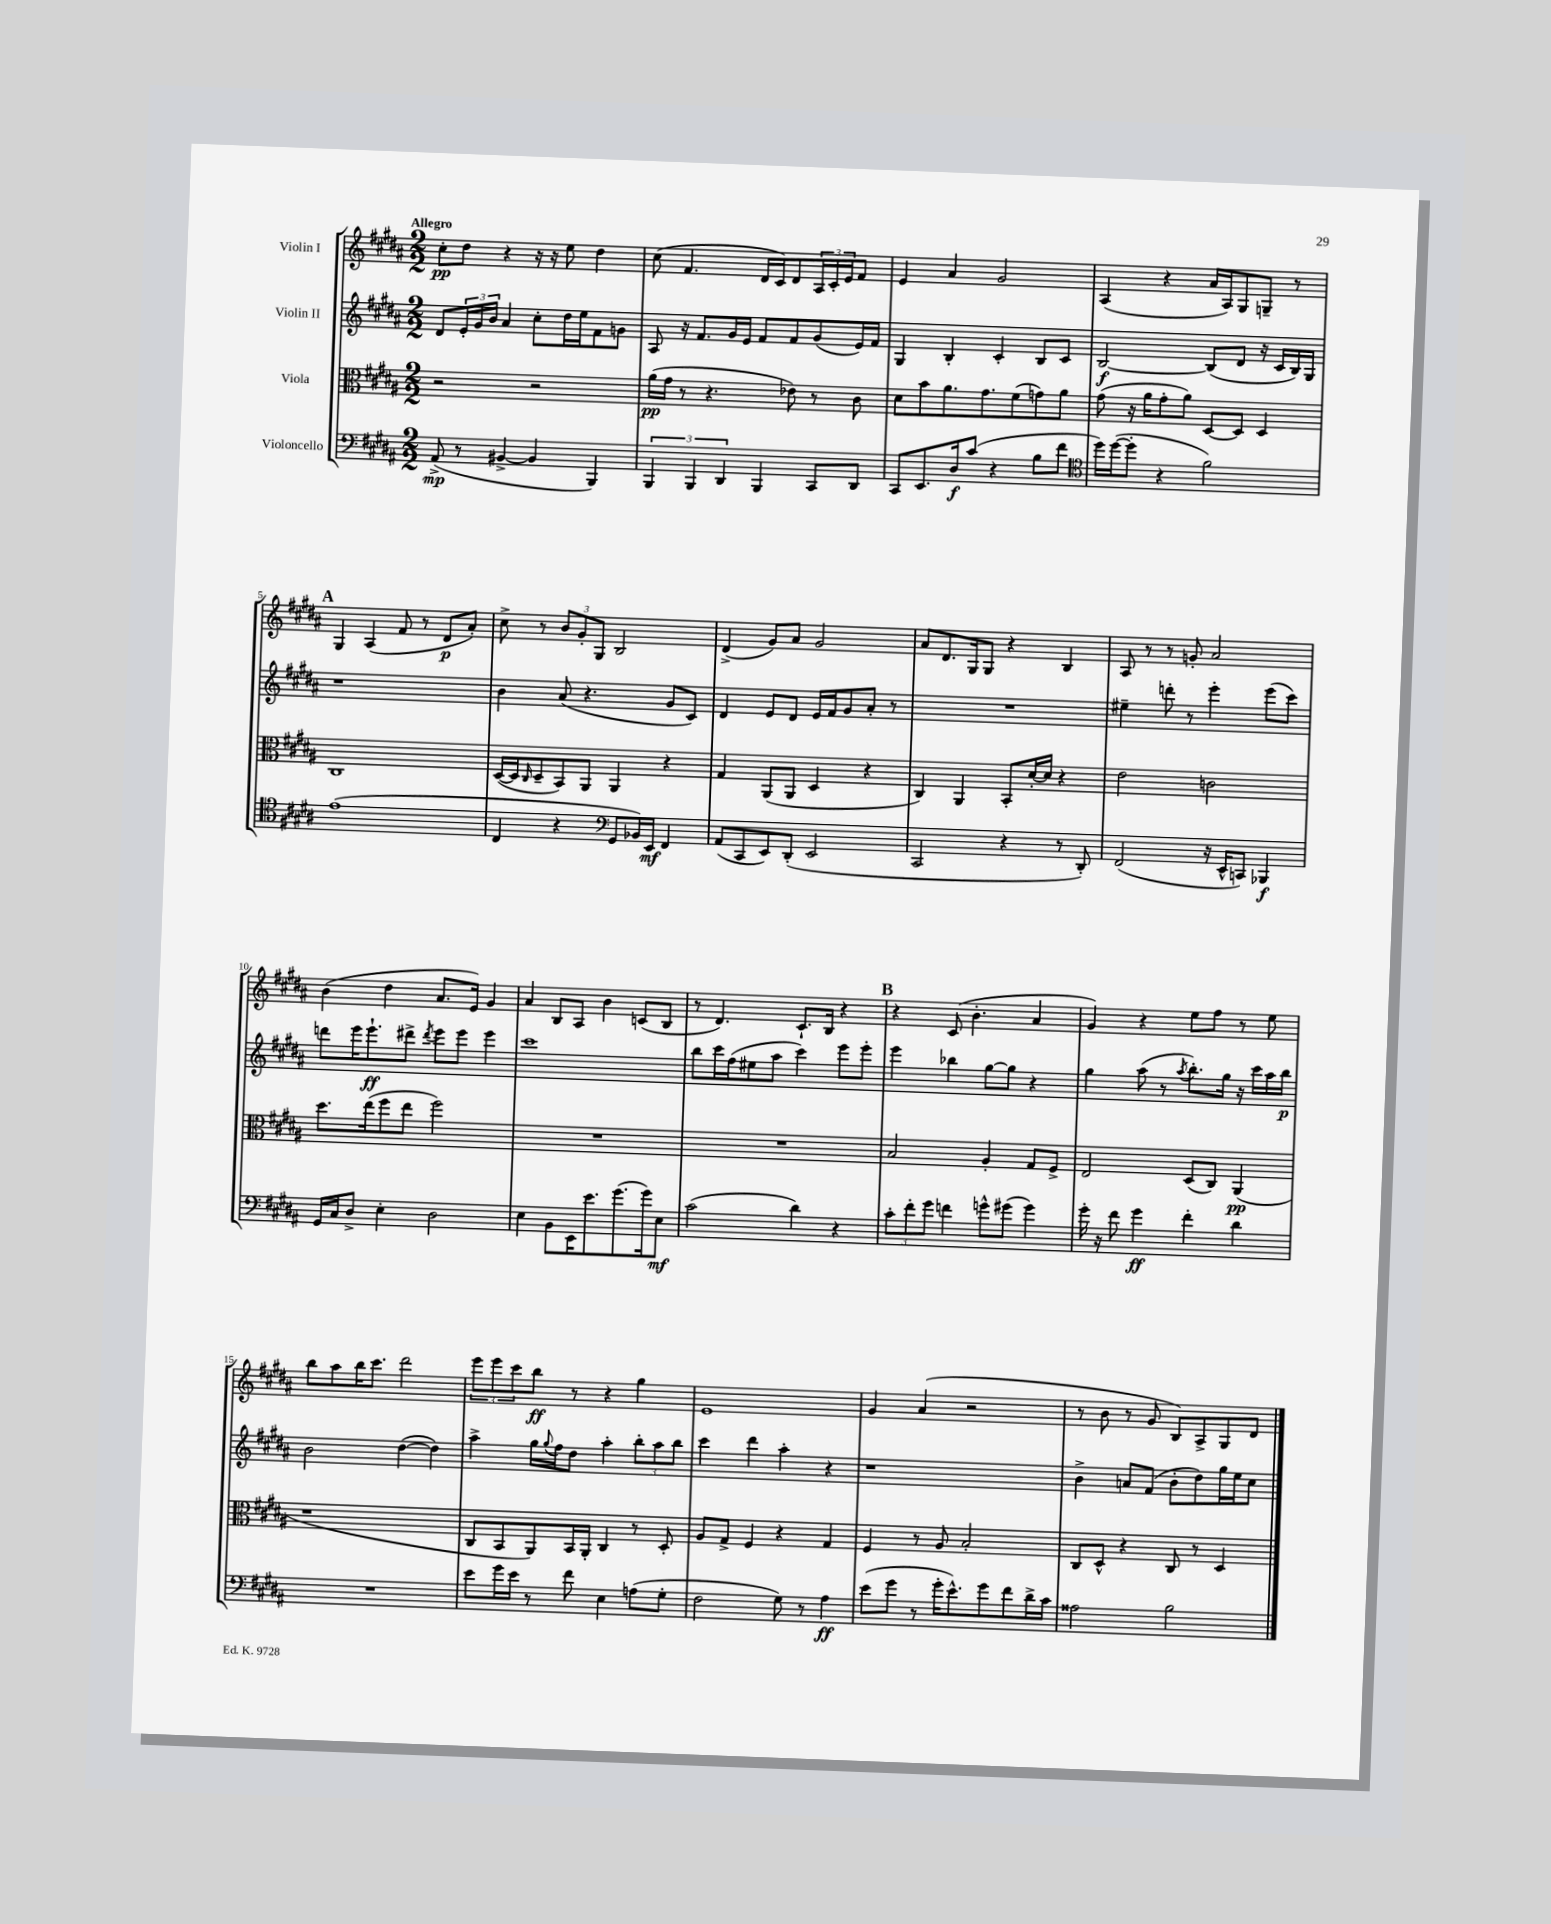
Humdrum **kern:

**kern	**kern	**kern	**kern
*staff4	*staff3	*staff2	*staff1
*clefF4	*clefC3	*clefG2	*clefG2
*k[f#c#g#d#a#]	*k[f#c#g#d#a#]	*k[f#c#g#d#a#]	*k[f#c#g#d#a#]
*M2/2	*M2/2	*M2/2	*M2/2
(8AA#^/	2r	8d#/L	8cc#'\L
8r	.	24e'/L	8dd#\J
.	.	24g#/	.
.	.	24b/JJ	.
[4BB#^/	.	4a#/	4r
4BB#/]	2r	8cc#'\L	16r
.	.	.	16r
.	.	16dd#\L	8ee\
.	.	16ee\J	.
4BBB/)	.	8f#\	4dd#\
.	.	8g\J	.
=	=	=	=
6BBB/	(16a#\LL	8A#/	(8cc#\
.	16g#\JJ	.	.
.	8r	16r	4.f#/
6BBB/	.	.	.
.	.	8.f#/L	.
.	4.r	.	.
6DD#/	.	.	.
.	.	16g#/L	.
.	.	16e/JJ	.
4BBB/	.	8f#/L	16d#/LL
.	.	.	16c#/J)
.	8e-\)	8f#/	8d#/
8CC#/L	8r	(8g#/	24A#/L
.	.	.	24c#'/
.	.	.	24e/J
8DD#/J	8c#\	16e/L)	8f#/J
.	.	16f#/JJ	.
=	=	=	=
8CC#/L	8d#\L	4G#/	4e/
8.EE/	8b\	.	.
.	8.a#\	4B'/	4a#/
16D#/k	.	.	.
(8c#/J	.	.	.
.	8.g#\	.	.
4r	.	4c#'/	2g#/
.	(8f#\	.	.
8B\L	8g\)	8B/L	.
8f#\J	8a#\J	8c#/J	.
=	=	=	=
*clefC4	*	*	*
16dd#\LL)	(8g#\	[2B/	(4A#/
([16dd#\J	.	.	.
8dd#'\]J	16r	.	.
.	16a#\LK	.	.
4r	8g#'\	.	4r
.	8a#\J)	.	.
2f#\)	[8D#/L	(8B/]L	16a#/LL
.	.	.	16A#/J)
.	8D#/]J	8d#/J	8G#/
.	4D#/	16r	8G~/J
.	.	16c#/LL	.
.	.	16B/)	8r
.	.	16G#/JJ	.
=	=	=	=
(1e	1C#	1r	4G#/
.	.	.	(4A#/
.	.	.	8f#/
.	.	.	8r
.	.	.	8d#/L
.	.	.	8a#'/J)
=	=	=	=
4C#/	([16D#/LL	4b\	8cc#^\
.	16D#/]J	.	.
.	16qqC#/	.	.
.	8D#~/	.	8r
4r	8BB/)	(8a#/	12b/L
.	.	.	12g#'/
.	8AA#/J	4.r	.
.	.	.	12G#/J
*clefF4	*	*	*
8GG#/L	4AA#/	.	2B/
16BB-/L)	.	.	.
16EE/JJ	.	.	.
4FF#/	4r	8g#/L	.
.	.	8c#/J)	.
=	=	=	=
(8AA#/L	4G#/	4d#/	(4d#^/
8CC#/	.	.	.
8EE/)	(8AA#/L	8e/L	8g#/L)
(8DD#'/J	8AA#/J	8d#/J	8a#/J
2EE/	4D#/	16e/LL	2g#/
.	.	16f#/J	.
.	.	8g#/	.
.	4r	8a#'/J	.
.	.	8r	.
=	=	=	=
2CC#/	4C#/)	1r	8a#/L
.	.	.	8.d#/
.	4AA#/	.	.
.	.	.	16G#/k
.	.	.	8G#/J
4r	8BB'/L	.	4r
.	[16d#'/L	.	.
.	16d#/]JJ	.	.
8r	4r	.	4B/
8DD#'/)	.	.	.
=	=	=	=
(2FF#/	2e\	4ee#~\	8A#/
.	.	.	8r
.	.	8ddd'\	8r
.	.	8r	8g'/
16r	2c\	4eee'\	2a#/
16EE^^/LK	.	.	.
8CC/J)	.	.	.
4BBB-/	.	(8eee\L	.
.	.	8ccc#\J)	.
=	=	=	=
16GG#/LL	8.dd#\L	8ddd\L	(4b\
16C#/J	.	.	.
8D#^/J	.	16eee\K	.
.	(16ee\k	8.eee`\	.
4E'\	8ff#\	.	4dd#\
.	8ee\J	8ddd#^\J	.
.	.	8qddd#/	.
2D#\	2ff#\)	8eee\L	8.a#/L
.	.	8eee\J	.
.	.	.	16e/Jk)
.	.	4eee\	4g#/
=	=	=	=
4E\	1r	1ccc#	4a#/
8BB\L	.	.	8B/L
16EE\K	.	.	8A#/J
8.e\	.	.	.
.	.	.	4b\
(8.g#\	.	.	.
.	.	.	(8c/L
16g#\k)	.	.	.
8E\J	.	.	8B/J
=	=	=	=
(2c#\	1r	8bb\L	8r
.	.	16ccc#\L	4.d#/)
.	.	(16ff#\J	.
.	.	8ee#\	.
.	.	8aa#\J	.
4d#\)	.	4ccc#\)	8.c#`/L
.	.	.	16B/Jk
4r	.	8eee\L	4r
.	.	8eee'\J	.
=	=	=	=
12c#'\L	2B/	4eee\	4r
12f#'\	.	.	.
12g#\J	.	.	.
4f\	.	4bb-\	(8c#/
.	.	.	4.b'\
8g^^\L	4A#'/	[8gg#\L	.
(8g#\J	.	8gg#\]J	.
4g#\)	8G#/L	4r	4a#/
.	8F#^/J	.	.
=	=	=	=
16g#'\	2E/	4gg#\	4g#/)
16r	.	.	.
8f#\	.	.	.
4g#\	.	(8aa#\	4r
.	.	8r	.
.	.	8qaa#/	.
4f#'\	(8D#/L	8.bb'\L)	8ee\L
.	8C#/J)	.	8ff#\J
.	.	16gg#\Jk	.
4d#\	(4AA#/	16r	8r
.	.	16ccc#\LL	.
.	.	16aa#\	8ee\
.	.	16bb\JJ	.
=	=	=	=
1r	1r	2b\	8bb\L
.	.	.	8aa#\
.	.	.	16bb\K
.	.	.	8.ccc#\J
.	.	([4dd#\	2ddd#\
.	.	4dd#\])	.
=	=	=	=
8e\L	8C#/L	4aa#^\	12eee\L
.	.	.	12eee\
16g#\L	8BB/	.	.
.	.	.	12ccc#\
16e\JJ	.	.	.
8r	8AA#/)	16gg#\LL	8bb\J
.	.	8qqgg#/	.
.	.	16ff#\J	.
8f#\	16BB/L	8dd#\J	8r
.	16AA#'/JJ	.	.
4E\	4C#/	4aa#'\	4r
(8A\L	8r	12bb'\L	4gg#\
.	.	12aa#\	.
8G#'\J	8D#'/	.	.
.	.	12bb\J	.
=	=	=	=
2F#\	8A#/L	4ccc#\	1e
.	8G#^/J	.	.
.	4F#/	4ddd#\	.
8G#\)	4r	4aa#'\	.
8r	.	.	.
4A#\	4G#/	4r	.
=	=	=	=
(8e\L	4F#/	1r	4g#/
8g#\J	.	.	.
8r	8r	.	(4a#/
16g#'\LK	8A#/	.	.
8.e^^\)	.	.	.
.	2B'/	.	2r
8g#\	.	.	.
8f#\	.	.	.
16d#^\L	.	.	.
16c#\JJ	.	.	.
=	=	=	=
2A##\	8C#/L	4b^\	8r
.	8D#^^/J	.	8b\
.	4r	8a/L	8r
.	.	(8f#/J	8g#/
2B\	8C#/	8b'\L	8B/L)
.	8r	8dd#\)	8A#^/
.	4D#/	16gg#\L	8G#/
.	.	16ee\J	.
.	.	8cc#\J	8d#/J
==	==	==	==
*-	*-	*-	*-
